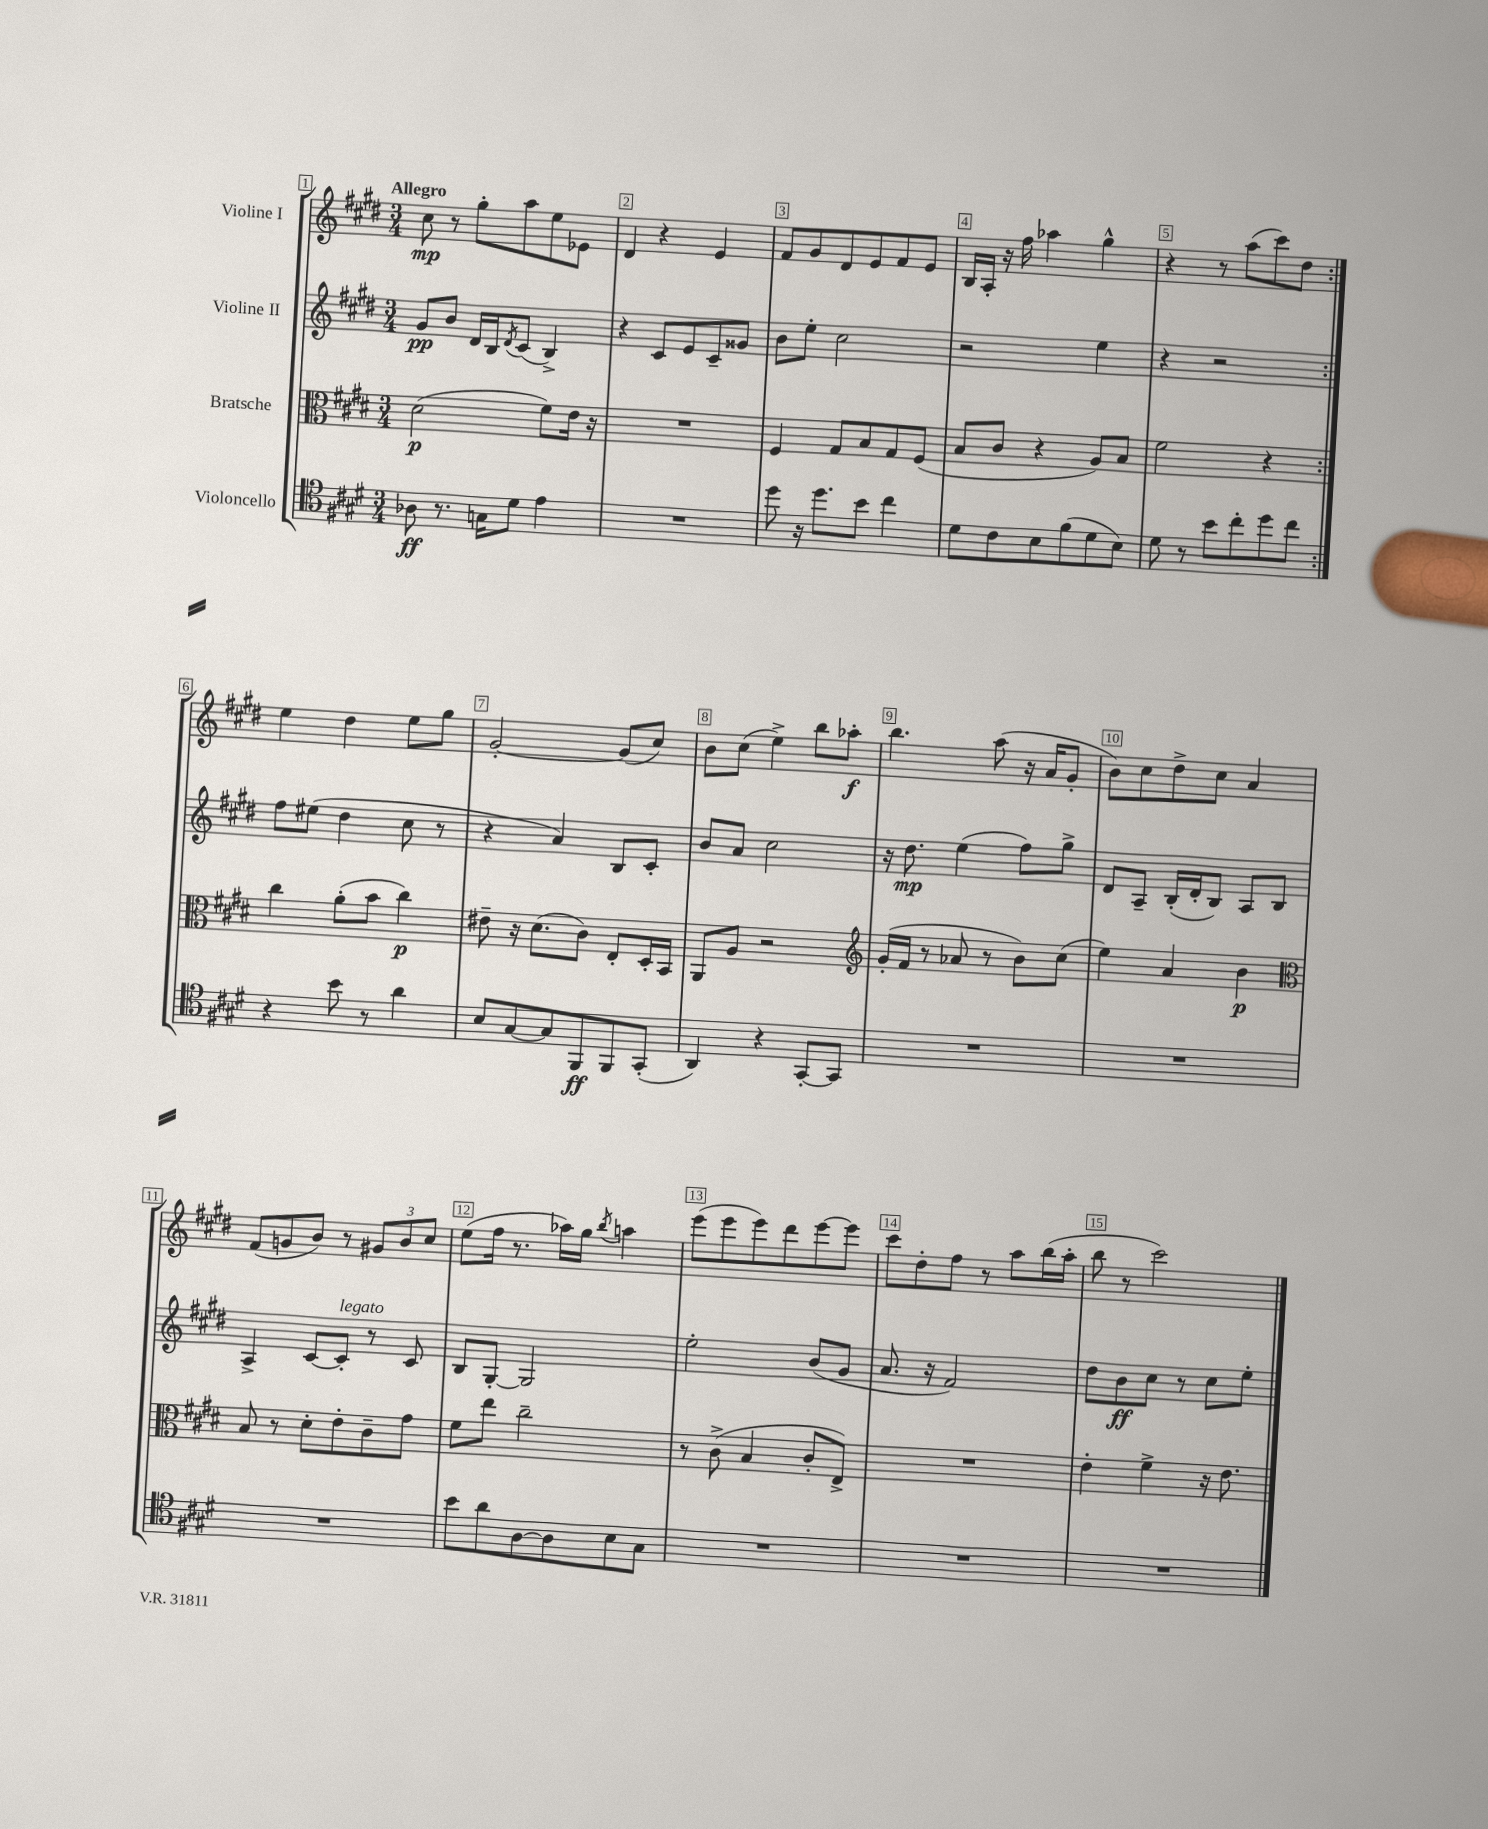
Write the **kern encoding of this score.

**kern	**kern	**kern	**kern
*staff4	*staff3	*staff2	*staff1
*clefC4	*clefC3	*clefG2	*clefG2
*k[f#c#g#d#]	*k[f#c#g#d#]	*k[f#c#g#d#]	*k[f#c#g#d#]
*M3/4	*M3/4	*M3/4	*M3/4
8A-\	(2d#\	8g#/L	8cc#\
8.r	.	8b/J	8r
.	.	16d#/LL	8gg#'\L
16G\LK	.	16B/J	.
.	.	8qd#/	.
8d#\J	.	(8c#/J	8aa\
4e\	8f#\L)	4B^/)	8ee\
.	16e\Jk	.	8e-\J
.	16r	.	.
=	=	=	=
2.r	2.r	4r	4d#/
.	.	8c#/L	4r
.	.	8e/	.
.	.	8c#~/	4e/
.	.	8g##/J	.
=	=	=	=
8dd#\	4F#/	8b\L	8f#/L
16r	.	8ee'\J	8g#/
8.dd#\L	.	.	.
.	8G#/L	2cc#\	8d#/
8b\J	8B/	.	8e/
4cc#\	8G#/	.	8f#/
.	(8F#/J	.	8e/J
=	=	=	=
8d#\L	8B/L	2r	16B/LL
.	.	.	16A'/JJ
8c#\	8c#/J	.	16r
.	.	.	16ff#\
8B\	4r	.	4aa-\
(8f#\	.	.	.
8d#\	8A/L)	4ee\	4gg#^^\
8B\J)	8B/J	.	.
=	=	=	=
8d#\	2f#\	4r	4r
8r	.	.	.
8b\L	.	2r	8r
8cc#'\	.	.	(8aa\L
8dd#\	4r	.	8ccc#\)
8cc#\J	.	.	8dd#\J
=:|!	=:|!	=:|!	=:|!
4r	4cc#\	8ff#\L	4ee\
.	.	(8ee#\J	.
8b\	(8a'\L	4dd#\	4dd#\
8r	8b\J	.	.
4a\	4cc#\)	8cc#\	8ee\L
.	.	8r	8gg#\J
=	=	=	=
8B/L	8e#~\	4r	[2g#'/
[8G#/	16r	.	.
.	(8.d#\L	.	.
8G#/]	.	4a/)	.
8FF#/	8c#\J)	.	.
8FF#/	8E'/L	8B/L	(8g#/]L
(8GG#'/J	16D#'/L	8c#'/J	8cc#/J)
.	16BB/JJ	.	.
=	=	=	=
4AA/)	8AA/L	8b/L	8b\L
.	8A/J	8a/J	(8cc#\J
4r	2r	2cc#\	4ee^\)
[8GG#'/L	.	.	8bb\L
8GG#/]J	.	.	8aa-'\J
=	=	=	=
*	*clefG2	*	*
2.r	(16g#'/LL	16r	4.bb\
.	16f#/JJ	8.dd#\	.
.	8r	.	.
.	8a-/	(4ee\	.
.	8r	.	(8aa\
.	8b\L)	8ff#\L)	16r
.	.	.	16a/LK
.	(8cc#\J	8gg#^\J	8g#'/J
=	=	=	=
2.r	4ee\)	8d#/L	8b\L)
.	.	8A~/J	8cc#\
.	4a/	(16B'/LL	8dd#^\
.	.	16d#'/J	.
.	.	8B/J)	8cc#\J
.	4b\	8A/L	4a/
.	.	8B/J	.
=	=	=	=
*	*clefC3	*	*
2.r	8B/	4A^/	(8f#/L
.	8r	.	8g/
.	8d#'\L	[8c#/L	8b/J)
.	8e'\	8c#'/]J	8r
.	8c#~\	8r	12g#/L
.	.	.	12b/
.	8g#\J	8c#/	.
.	.	.	12cc#/J
=	=	=	=
8b\L	8f#\L	8B/L	(8ee\L
8a\	8ee\J	[8G#'/J	16ff#\Jk
.	.	.	8.r
[8A\	2cc#~\	2G#/]	.
8A\]	.	.	16aa-\LL)
.	.	.	16gg#\JJ
.	.	.	8qbb/
8B\	.	.	4aa\
8G#\J	.	.	.
=	=	=	=
2.r	8r	2ee'\	(8eee\L
.	(8c#^\	.	8eee\
.	4B/	.	8eee\)
.	.	.	8ddd#\
.	8c#'/L	(8b/L	[8eee\
.	8E^/J)	8g#/J	8eee\]J
=	=	=	=
2.r	2.r	8.a/	8ccc#\L
.	.	.	8dd#'\
.	.	16r	.
.	.	2f#/)	8ff#\J
.	.	.	8r
.	.	.	8aa\L
.	.	.	(16bb\L
.	.	.	16aa'\JJ
=	=	=	=
2.r	4e'\	8dd#\L	8bb\
.	.	8b\	8r
.	4f#^\	8cc#\J	2ccc#\)
.	.	8r	.
.	16r	8cc#\L	.
.	8.e\	.	.
.	.	8ee'\J	.
==	==	==	==
*-	*-	*-	*-
